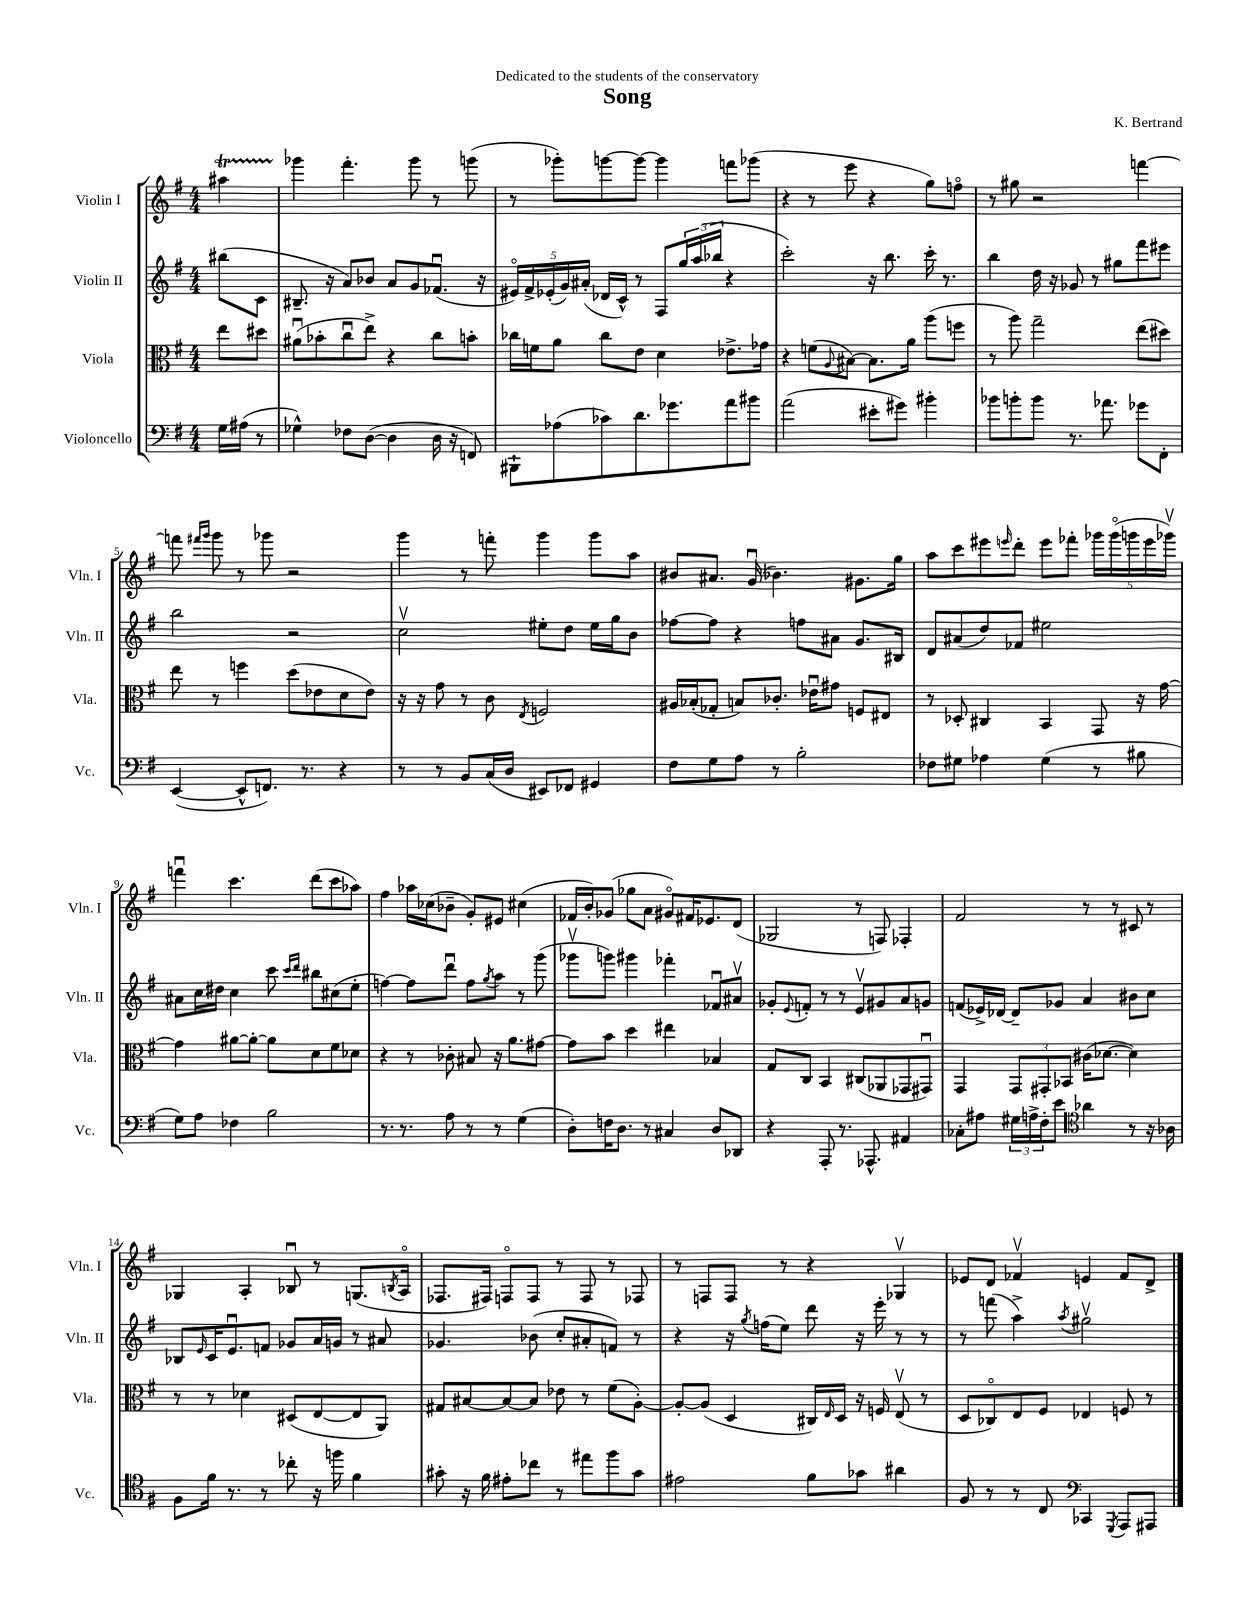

**kern	**kern	**kern	**kern
*part4	*part3	*part2	*part1
*staff4	*staff3	*staff2	*staff1
*I"Violoncello	*I"Viola	*I"Violin II	*I"Violin I
*I'Vc.	*I'Vla.	*I'Vln. II	*I'Vln. I
*clefF4	*clefC3	*clefG2	*clefG2
*k[f#]	*k[f#]	*k[f#]	*k[f#]
*M4/4	*M4/4	*M4/4	*M4/4
=	=	=	=
16G\LL	8ee\L	(8bb#X\L	4aa#Xt\
(16A#X\JJ	.	.	.
8r	8dd#X\J	8c\J	.
=1	=1	=1	=1
4G-X^^\)	(8a#Xu\L	8.B#X~/	4ggg-X\
.	8b-X'\	.	.
.	.	16r	.
8F-X\L	8ccu\	8a/L)	4.fff#'\
([8D\J	8ee^\J)	8b-X/J	.
4D\]	4r	8a/L	.
.	.	8g/	8ggg-\
16D\	8cc\L	(8.f-Xu/J	8r
16r	.	.	.
8FFn/)	8bn'\J	.	(8gggn\
.	.	16r	.
=2	=2	=2	=2
8BBB#X`\L	16cc-X\LL	20e#X/LL)	8r
.	.	20f#^/	.
.	16fn\J	.	.
.	.	(20e-X'/	.
(8A-X\	8a\J	.	8ggg-X'\L)
.	.	20g/)	.
.	.	(20a#X'/JJ	.
8c-X\)	8cc-\L	16d-X/LL	[8gggn\
.	.	16c^^/JJ)	.
8.d\	8e\J	8r	8ggg\J_
.	4d\	8F#/L	4ggg\]
8.g-X\	.	.	.
.	.	24gg/L	.
.	.	(24aa/	.
.	.	24bb-X/JJ	.
8a\	8.e-X^\L	4r	8fffn\L
8b#X\J	.	.	(8ggg-X\J
.	16g-X\Jk	.	.
=3	=3	=3	=3
(2a\	4r	2ccc'\)	4r
.	(8fn\L	.	8r
.	8qqA/	.	.
.	[8B#X\J)	.	8eee\
8e#X'\L	8.B#\L]	16r	4r
.	.	8.bb\	.
8g#X\J)	.	.	.
.	16a\Jk	.	.
4b#X'\	(8aa\L	16ccc'\	8gg\L)
.	.	8.r	.
.	8ffn\J	.	8ffn\J
=4	=4	=4	=4
8b-X\L	8r	4bb\	8r
8bn'\	8aa\)	.	8gg#X\
8b\J	2gg~\	16dd\	2r
.	.	16r	.
8.r	.	8g-X/	.
.	.	8r	.
8.a-X\	.	.	.
.	.	8gg#X\L	.
8g-X\L	(8ee\L	8fff#\	[4fffn\
8FF#'\J	8dd#X\J)	8eee#X\J	.
!!LO:LB:g=z
=5	=5	=5	=5
([4EE/	8ee\	2bb\	8fffn\]
.	.	.	16qqfff#X/LL
.	.	.	16qqggg/JJ
.	8r	.	8ggg\
8EE^^/L]	4ffn\	.	8r
8.FFn/J)	.	.	8ggg-X\
.	(8dd\L	2r	2r
8.r	.	.	.
.	8e-X\	.	.
4r	8d\	.	.
.	8e-\J)	.	.
=6	=6	=6	=6
8r	16r	2ccv\	4ggg\
.	16r	.	.
8r	8g\	.	.
8BB/L	8r	.	8r
(16C/L	8c\	.	8fffn'\
16D/JJ	.	.	.
.	8qE/	.	.
8EE#X/L)	2Fn/	8ee#X'\L	4ggg\
8FF-X/J	.	8dd\J	.
4GG#X/	.	16ee#\LL	8ggg\L
.	.	16gg\J	.
.	.	8b\J	8aa\J
=7	=7	=7	=7
8F#\L	16A#X/LL	[8ff-X\L	8b#X/L
.	(16B-X'/J	.	.
8G\	8G-X'/J	8ff-\J]	8.a#X/J
8A\J	8Bn/L)	4r	.
.	.	.	(16gu/
8r	8.c-X'/J	.	4.b-X\)
2B'\	.	8ffn\L	.
.	16e-Xu\KL	.	.
.	8g#X\J	8a#X\J	.
.	8Fn/L	8.g/L	8.g#X\L
.	8E#X/J	.	.
.	.	16B#X/Jk	16gg\Jk
=8	=8	=8	=8
8F-X\L	8r	8d/L	8aa\L
8G#X\J	8D-X'/	(8a#X/	8ccc\
4A-X\	4C#X/	8dd/)	8eee#X\
.	.	.	16qqeeen/
.	.	8f-X/J	8ddd'\J
(4G#\	4BB/	2ee#X\	8eee\L
.	.	.	8fff-X'\J
8r	8GG/	.	20ggg-X\LL
.	.	.	(20ggg-\
.	.	.	20gggn\
8B#X\	16r	.	.
.	.	.	20eee\
.	[16g\	.	.
.	.	.	20ggg-Xv\JJ)
!!LO:LB:g=z
=9	=9	=9	=9
8G\L)	4g\]	8a#X\L	4fffnu\
8A\J	.	16cc\L	.
.	.	16dd#X\JJ	.
4F-X\	[8a#X\L	4cc\	4.ccc\
.	8a#'\J_	.	.
2B\	8a#\L]	8ccc\	.
.	.	16qqccc/LL	.
.	.	16qqddd/JJ	.
.	8d\	8bb#X\L	(8ddd\L
.	8f#\	(8cc#X\	8ccc\
.	8d-X\J	8ee'\J	8aa-X\J)
=10	=10	=10	=10
8.r	4r	[4ffn\)	4ff#\
8.r	.	.	.
.	8r	8ff\L]	16aa-X\LL
.	.	.	(16cc-X\J
8A\	8c-X'\	8dddu\J	8b-X~\J
8r	8B#X/	8ff\L	8g'/L)
.	.	8qgg/	.
8r	16r	8aa\J	8e#X/J
.	8.a\L	.	.
(4G\	.	8r	(4cc#X\
.	[8g#X\J	(8ggg\	.
=11	=11	=11	=11
8D'\L)	8g#\L]	8ggg-Xv\L	16f-X/LL
.	.	.	16b'/J)
16Fn\K	8b\J	8gggn\J)	(8g-X/J
8.D\J	.	.	.
.	4dd\	4ggg#X\	8gg-X\L
8r	.	.	8a\J
4C#X/	4ee#X\	4fff-X'\	8g#X/L)
.	.	.	16f#X/K
.	.	.	8.e-X/
8D/L	4B-X/	8f-Xu/L	.
8DD-X/J	.	8a#Xv/J	(8d/J
=12	=12	=12	=12
4r	8G/L	8g-X'/L	2G-X/
.	.	8qqe/	.
.	8C/J	8fn'/J	.
8AAA'/	4BB/	8r	.
8.r	.	8r	.
.	(8C#X/L	8ev/L	8r
8.AAA-X^^/	.	.	.
.	8AA-X/	8g#X/	8Fn/)
4AA#X/	8GG-X/	8a/	4F-X'/
.	8GG#Xu/J)	8gn/J	.
=13	=13	=13	=13
8C-X'\L	4GG/	(8fn/L	2f#/
8A#X\J	.	16e-X^/L)	.
.	.	[16d-X/JJ	.
24G#X\LL	12GG/L	8d-~/L]	.
24An^\	.	.	.
24F#'\J	12GG#X'/	.	.
8e\J	.	8g-X/J	.
.	12BB-X/J	.	.
*clefC4	*	*	*
4a-X\	(16c#X\KL	4a/	8r
.	[8.d-X\J	.	.
.	.	.	8r
8r	4d-\])	8b#X\L	8c#X/
16r	.	8cc\J	8r
16A-X\	.	.	.
!!LO:LB:g=z
=14	=14	=14	=14
8F#\L	8r	8B-X/L	4G-X/
.	.	16qqe/	.
16f#\Jk	8r	16c/K	.
8.r	.	8.eu/	.
.	4d-X\	.	4A'/
8r	.	8fn/J	.
8cc-X'\	(8D#X/L	8g-X/L	8B-Xu/
16r	[8E/	16a/L	8r
16ffn\	.	16gn/JJ	.
4f#\	8E/]	8r	(8.Gn/L
.	8AA/J)	8a#X/	.
.	.	.	8qBn/
.	.	.	16A/Jk
=15	=15	=15	=15
8g#X'\	8G#X/L	4.g-X/	8.F-X/L
16r	[8B#X/	.	.
16f#\	.	.	16F#X/Jk)
8e#X'\L	8B#/_	.	8Fn/L
8cc-X\J	8B#/J]	(8b-X\	8F/J
8r	8e-X\	8cc'/L	8r
8ee#X\L	8r	8a#X'/	8F/
8ff#\	(8f#\L	8fn/J)	8r
8g#\J	[8A'\J)	8r	8F-X/
=16	=16	=16	=16
2e#X\	8A'/L_	4r	8r
.	(8A/J]	.	8Fn/L
.	4D/	16r	8F/J
.	.	8qgg/	.
.	.	(16ffn\KL	.
.	.	8ee\J)	8r
8f#\L	16C#X/LL)	8ddd\	4r
.	16qqE/	.	.
.	16D/JJ	.	.
8g-X\J	16r	16r	.
.	16Fn/	16eee'\	.
4a#X\	(8Ev/	8r	4G-Xv/
.	8r	8r	.
=17	=17	=17	=17
8F#/	8D/L	8r	8e-X/L
8r	8C-X/)	(8fffn\	8d/J
8r	8E/	4aa^\)	4f-Xv/
8C/	8F#/J	.	.
*clefF4	*	*	*
.	.	8qaa/	.
4CC-X/	4E-X/	2gg#Xv\	4en/
8qGGG/	.	.	.
8AAA/L	8Fn/	.	8f-/L
8AAA#X/J	8r	.	8d^/J
==	==	==	==
*-	*-	*-	*-
